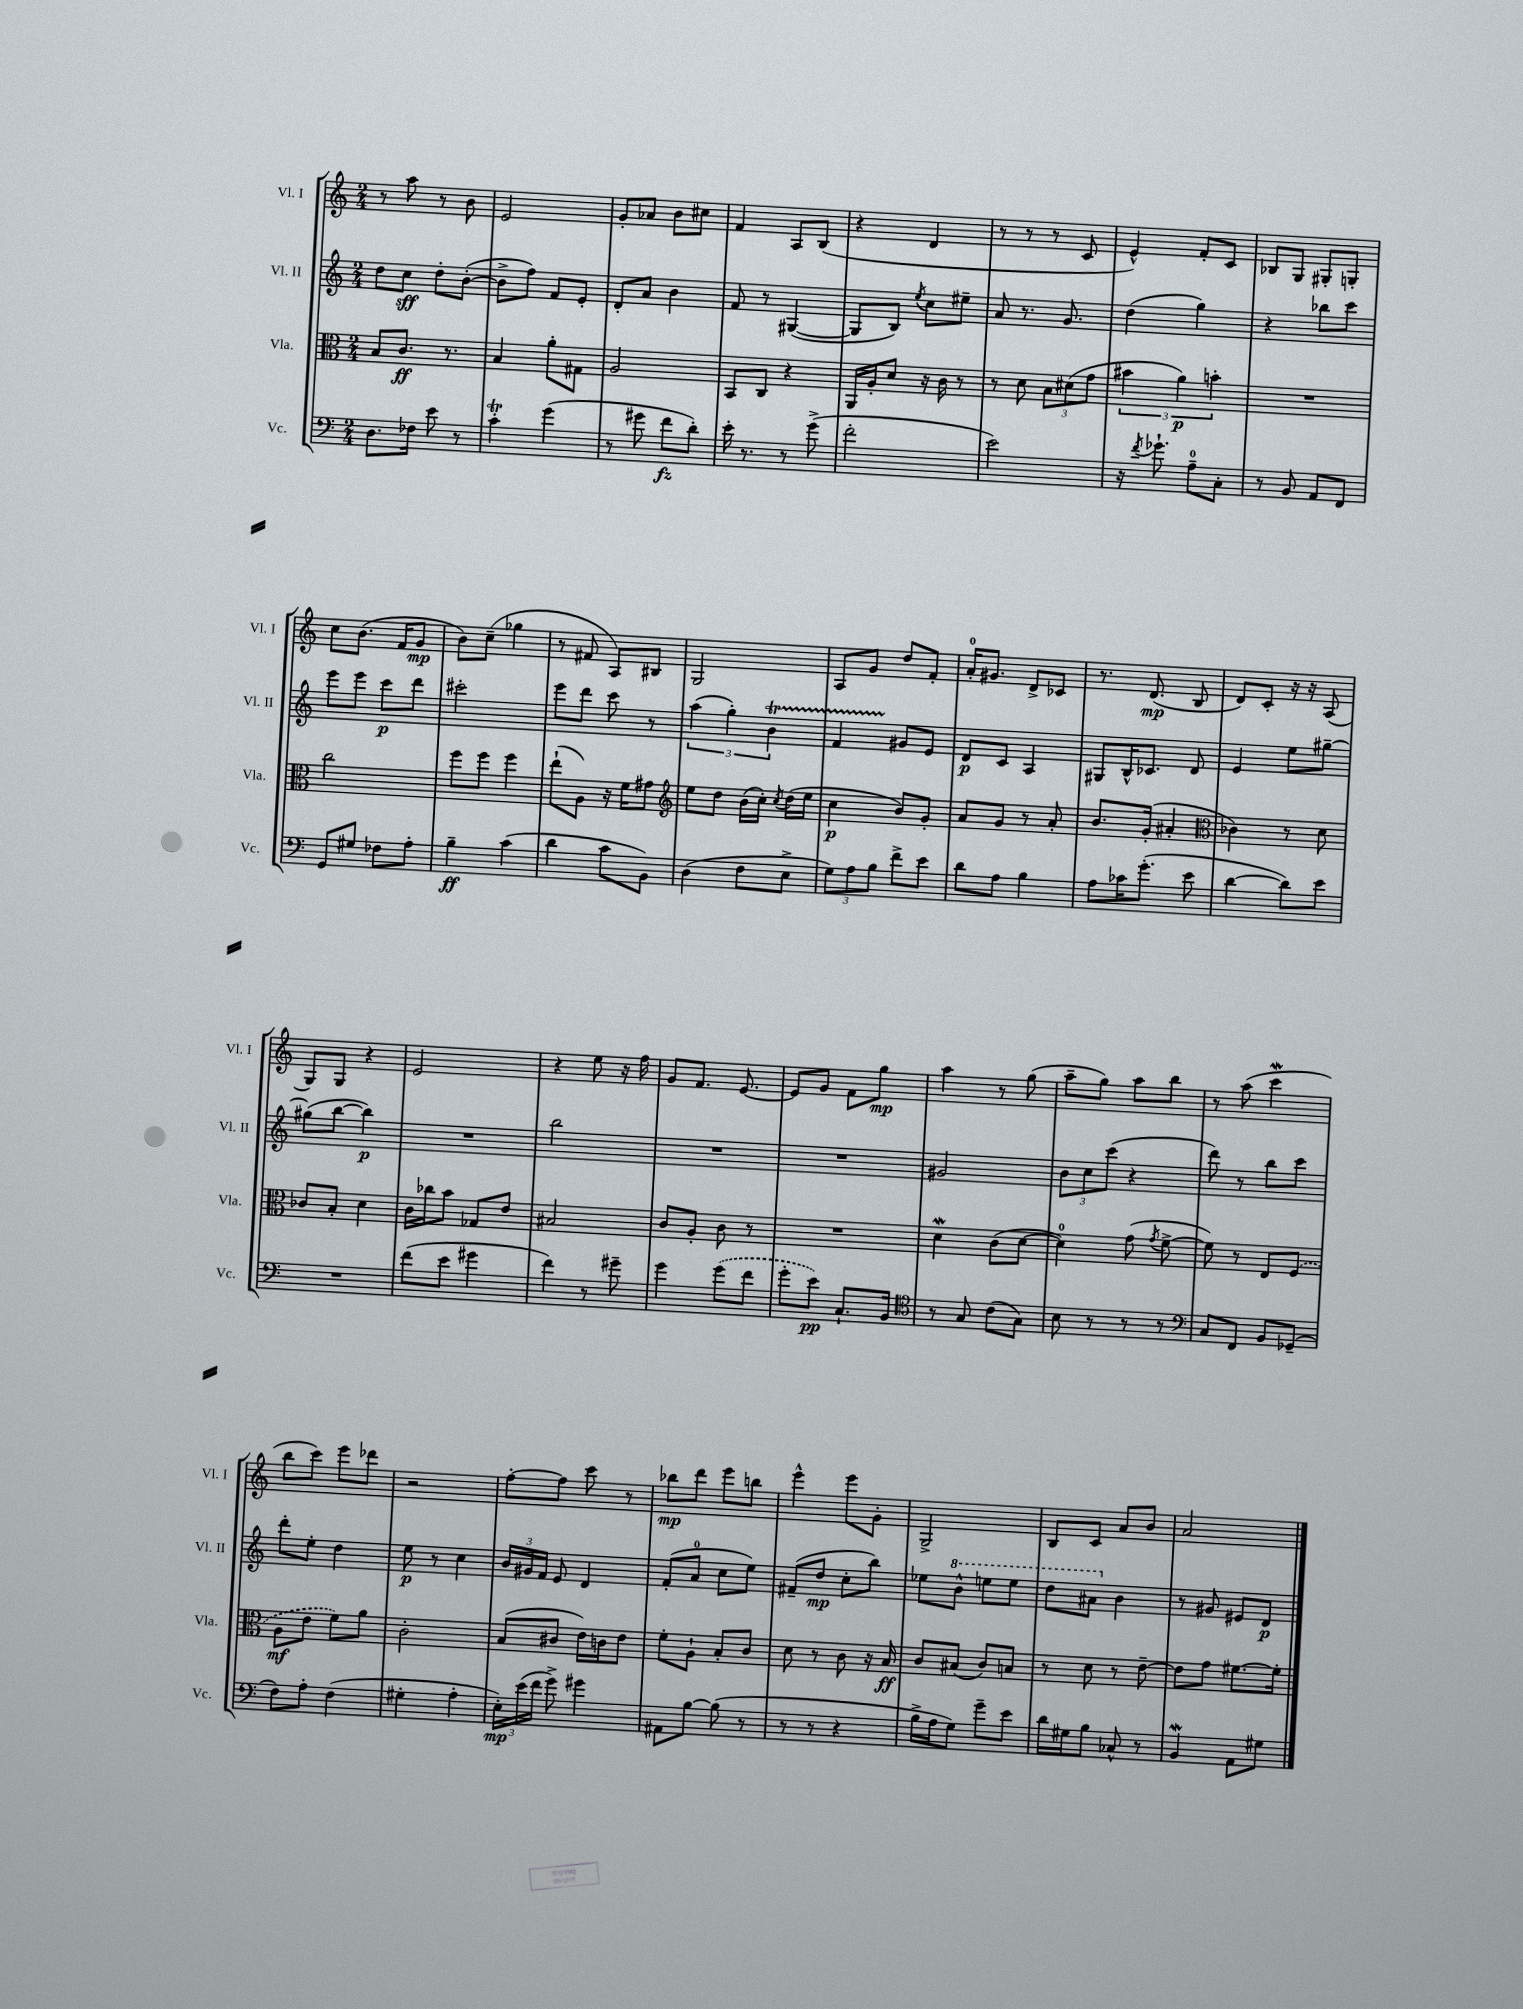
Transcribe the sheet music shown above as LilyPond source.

<<
\new StaffGroup <<
\new Staff = "s0" \with { instrumentName = "Vl. I" shortInstrumentName = "Vl. I" } {
    \clef treble \key c \major \numericTimeSignature \time 2/4
    \autoBeamOff r8 a''8 r8 b'8 |
    e'2 |
    g'8[-. aes'8] b'8[ cis''8] |
    f'4 a8[ b8]( |
    r4 d'4 |
    r8 r8 r8 c'8 |
    e'4-^) f'8[-. c'8] |
    bes8[ g8] gis8[-. g8]-. |
    c''8[ b'8.]( f'16[ g'8]\mp |
    b'8[) c''8]--( ges''4 |
    r8 fis'8 a8[) bis8] |
    g2 |
    a8[ g'8] d''8[ f'8]-. |
    a'16[-0-. gis'8.] d'8[-> ces'8] |
    r8. d'8.\mp( b8 |
    d'8[) c'8]-. r16 r16 a8( |
    g8[) g8] r4 |
    e'2 |
    r4 e''8 r16 f''16 |
    g'8[ f'8.] e'8.~ |
    e'8[ g'8] f'8[ g''8]\mp |
    a''4 r8 g''8( |
    a''8[-- g''8]) a''8[ b''8] |
    r8 a''8( c'''4\mordent |
    b''8[ c'''8]) e'''8[ des'''8] |
    r2 |
    f''8[~-. f''8] c'''8 r8 |
    bes''8[\mp d'''8] e'''8[ b''8] |
    e'''4-^ e'''8[ g'8]-. |
    g2-> |
    b8[ c'8] a'8[ b'8] |
    a'2 \bar "|." |
}
\new Staff = "s1" \with { instrumentName = "Vl. II" shortInstrumentName = "Vl. II" } {
    \clef treble \key c \major \numericTimeSignature \time 2/4
    \autoBeamOff d''8[ c''8]\sff d''8[-. b'8]~-.( |
    b'8[-> f''8]) f'8[ e'8]-. |
    d'8[-. a'8] b'4 |
    f'8 r8 gis4~( |
    gis8[ b8]) \acciaccatura { e''8 } c''8[ eis''8]-- |
    a'8 r8. g'8. |
    d''4( g''4) |
    r4 bes''8[ c'''8] |
    e'''8[ e'''8] c'''8[\p d'''8] |
    cis'''2-. |
    e'''8[ d'''8] c'''8 r8 |
    \tuplet 3/2 { a''4( g''4-.) b'4\startTrillSpan } |
    f'4 gis'8[\stopTrillSpan e'8] |
    d'8[\p c'8] a4 |
    gis8[ b16-^ ces'8.] d'8 |
    e'4 e''8[ gis''8]~-- |
    gis''8[( b''8]~ b''4\p) |
    R2 |
    b''2 |
    R2 |
    R2 |
    gis'2 |
    \tuplet 3/2 { b'8[ c''8 c'''8]( } r4 |
    d'''8) r8 b''8[ c'''8] |
    d'''8[-. e''8]-. d''4 |
    e''8\p r8 c''4 |
    \tuplet 3/2 { b'16[ gis'16 f'16] } e'8 d'4 |
    f'8[-.( a'8]-0 c''8[ e''8]) |
    fis'8[--( d''8]\mp c''8[-. b''8]) |
    ees''8[ \ottava #1 b''8]-^ e'''!8[ e'''8] |
    d'''8[ ais''8] \ottava #0 b'4 |
    r8 gis'8 eis'8[ d'8]\p \bar "|." |
}
\new Staff = "s2" \with { instrumentName = "Vla." shortInstrumentName = "Vla." } {
    \clef alto \key c \major \numericTimeSignature \time 2/4
    \autoBeamOff b8[ c'8.]\ff r8. |
    b4 a'8[-. gis8] |
    a2 |
    b,8[ c8] r4 |
    a,16[ a16-. d'8] r16 c'16 r8 |
    r8 d'8 \tuplet 3/2 { b8[ dis'8( g'8] } |
    \tuplet 3/2 { bis'4 a'4\p) b'4-. } |
    R2 |
    c''2 |
    f''8[ f''8] f''4 |
    e''8[-!( a8]) r16 f'16[ gis'8] |
    \clef treble e''8[ d''8] b'16[( c''16]-.) \acciaccatura { c''8 } d''16[( e''16] |
    c''4\p b'8[) g'8]-. |
    a'8[ g'8] r8 a'8-. |
    b'8.[ g'16]-.( ais'4-. |
    \clef alto ces'4) r8 d'8 |
    ces'8[ b8]-. d'4 |
    c'16[ ces''16 b'8] ges8[ e'8] |
    bis2 |
    c'8[ a8]-. c'8 r8 |
    R2 |
    d'4\mordent c'8[( d'8]~ |
    d'4-0) g'8( \acciaccatura { g'8 } f'8~-> |
    f'8) r8 e8[ \once \slurDashed f8]( |
    a8[\mf e'8] f'8[) a'8] |
    c'2-. |
    b8[( cis'8] e'16[) c'16 e'8] |
    f'8[-. a8]-! b8[-. c'8] |
    d'8 r8 c'8 r16 b16\ff |
    c'8[ bis8]( c'8[) b8] |
    r8 d'8 r8 e'8~-- |
    e'8[ g'8] fis'8.[~ fis'16]-. \bar "|." |
}
\new Staff = "s3" \with { instrumentName = "Vc." shortInstrumentName = "Vc." } {
    \clef bass \key c \major \numericTimeSignature \time 2/4
    \autoBeamOff d8.[ fes16] e'8 r8 |
    c'4-.\trill g'4( |
    r8 gis'8 f'8[\fz d'8]-.) |
    e'16-. r8. r8 g'8->( |
    f'2-. |
    e'2) |
    r16 \acciaccatura { f'8 } ges'8.-! a8[-0-- c8]-. |
    r8 b,8 a,8[ f,8] |
    g,8[ gis8] fes8[ a8]-. |
    b4--\ff c'4( |
    d'4 c'8[ b,8]) |
    d4( f8[ e8]-> |
    \tuplet 3/2 { g8[) a8 b8] } f'8[-> e'8] |
    d'8[ a8] b4 |
    a8[ ces'16 g'8.]-.( e'8 |
    d'4~ d'8[) e'8] |
    R2 |
    f'8[( e'8] gis'4 |
    f'4) r8 gis'8-- |
    g'4 \once \slurDashed g'8[( f'8] |
    g'8[-. e'8]\pp) c8.[-! b,16] |
    \clef tenor r8 g8 c'8[( g8]) |
    b8 r8 r8 r8 |
    \clef bass c8[ f,8] b,8[ ges,8]--( |
    f8[) a8]-. f4( |
    gis4-. a4-. |
    \tuplet 3/2 { e16[-.\mp) e'16( f'16] } g'8->) gis'4 |
    ais,8[ b8]~ b8( r8 |
    r8 r8 r4 |
    b16[-> a16 g8]) g'8[-- e'8] |
    d'16[ gis16 b8] ces8-^ r8 |
    b,4\mordent a,8[ gis8] \bar "|." |
}
>>
>>
\layout { \context { \Score \remove "Bar_number_engraver" } }
